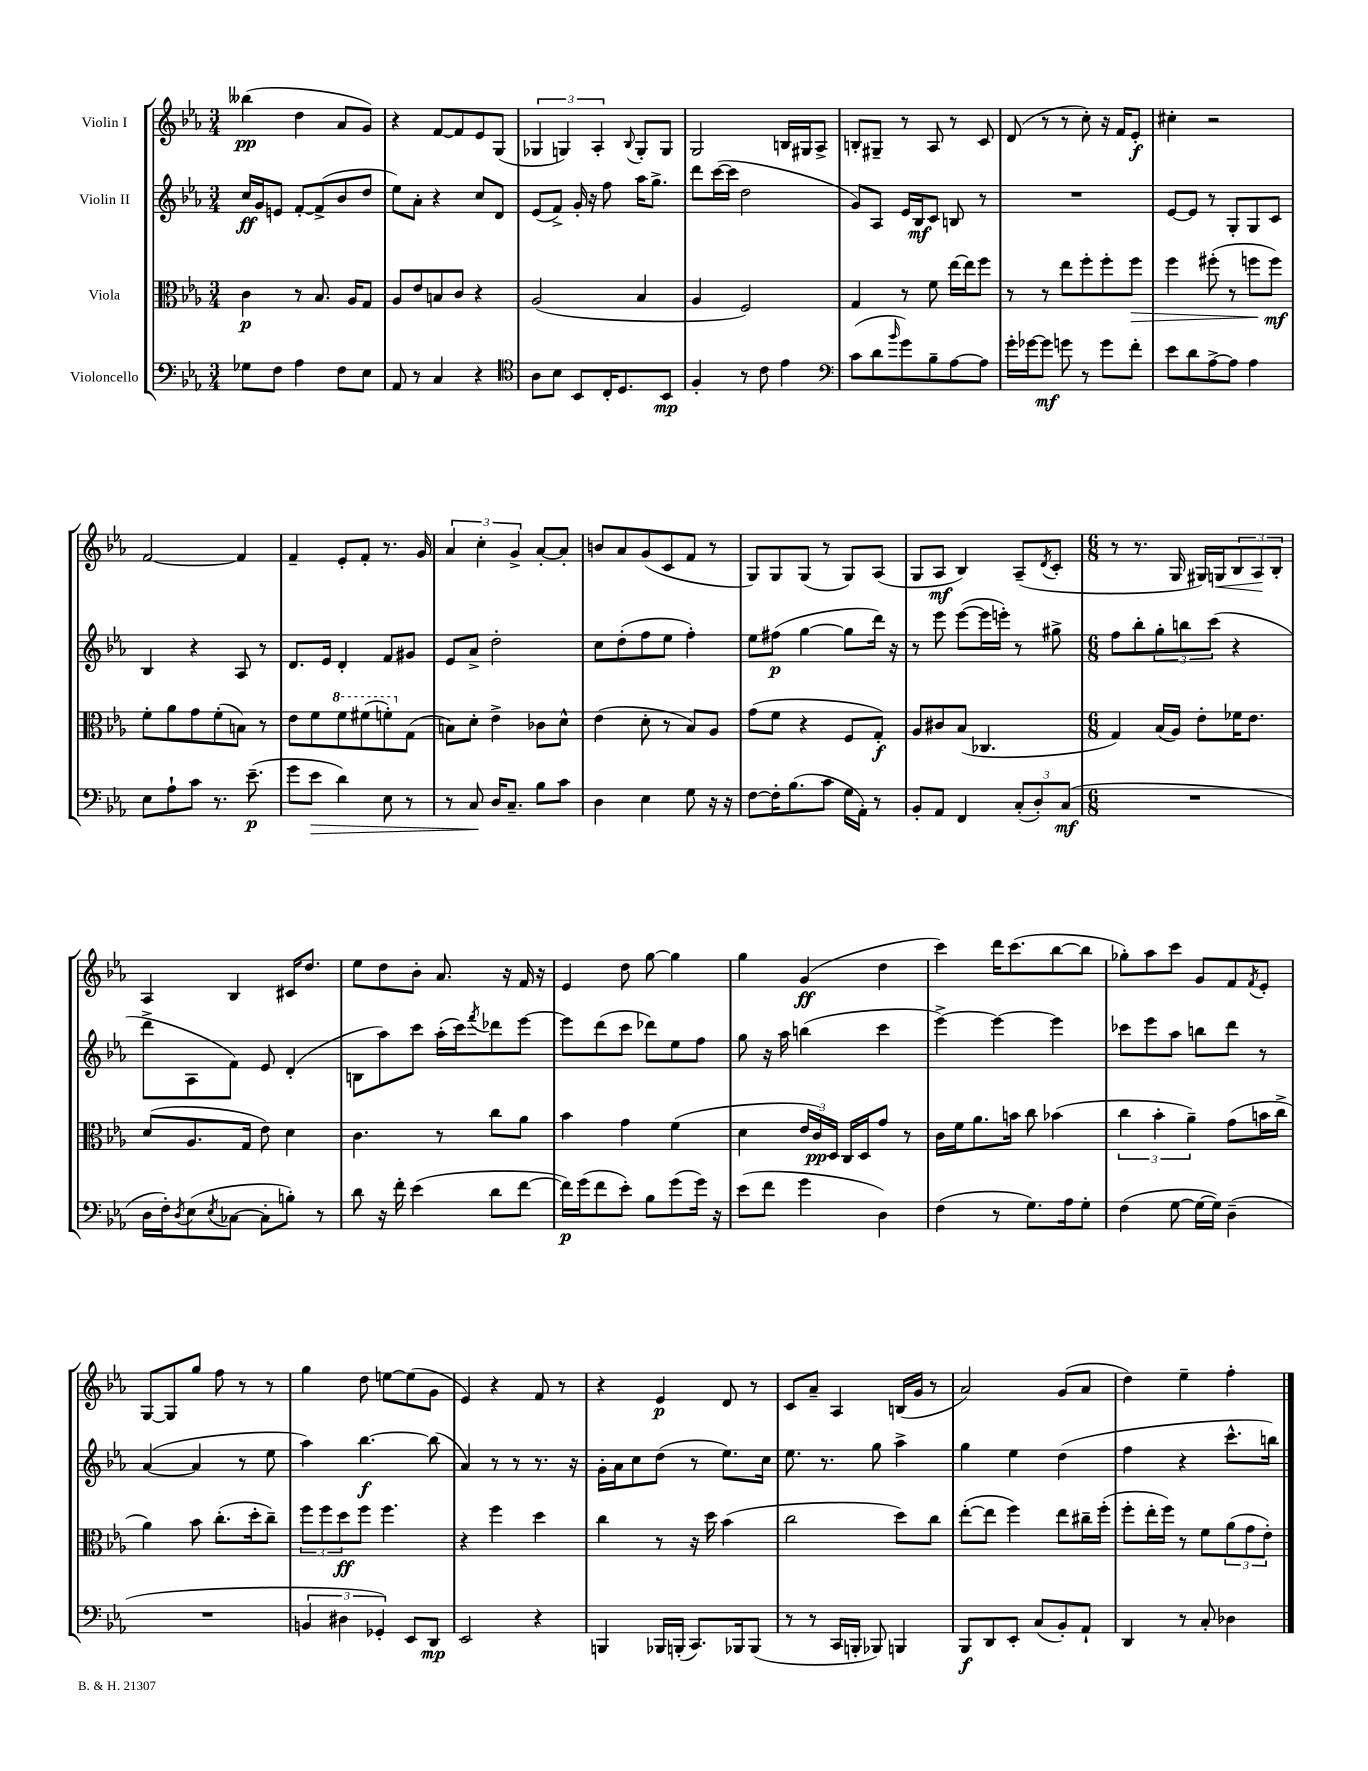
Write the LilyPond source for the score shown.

<<
\new StaffGroup <<
\new Staff = "s0" \with { instrumentName = "Violin I" } {
    \clef treble \key ees \major \numericTimeSignature \time 3/4
    beses''4\pp( d''4 aes'8 g'8) |
    r4 f'8~ f'8 ees'8 g8( |
    \tuplet 3/2 { ges4 g4) aes4-. } \appoggiatura { bes8 } g8-. g8 |
    g2 b16 gis16 aes8-> |
    b8-. gis8-- r8 aes8 r8 c'8 |
    d'8( r8 r8 c''8-.) r16 f'16 ees'8-.\f |
    cis''4-. r2 |
    f'2~ f'4 |
    f'4-- ees'8-. f'8-. r8. g'16 |
    \tuplet 3/2 { aes'4 c''4-. g'4-> } aes'8~-. aes'8-. |
    b'8 aes'8 g'8( c'8 f'8 r8 |
    g8) g8 g8( r8 g8) aes8( |
    g8 aes8\mf bes4) aes8--( \acciaccatura { d'8 } c'8-. |
    \numericTimeSignature \time 6/8 r8 r8. g16 gis16) g16\< \tuplet 3/2 { bes8 aes8\! bes8-. } |
    aes4 bes4 cis'16 d''8. |
    ees''8 d''8 bes'8-. aes'8. r16 f'16 r16 |
    ees'4 d''8 g''8~ g''4 |
    g''4 g'4\ff( d''4 |
    c'''4) d'''16 c'''8.( bes''8~ bes''8 |
    ges''8-.) aes''8 c'''8 g'8 f'8 \acciaccatura { f'8 } ees'8-. |
    g8~ g8 g''8 f''8 r8 r8 |
    g''4 d''8 e''8~ e''8( g'8 |
    ees'4) r4 f'8 r8 |
    r4 ees'4\p d'8 r8 |
    c'8 aes'8-- aes4 b16( g'16 r8 |
    aes'2) g'8( aes'8 |
    d''4) ees''4-- f''4-. \bar "|." |
}
\new Staff = "s1" \with { instrumentName = "Violin II" } {
    \clef treble \key ees \major \numericTimeSignature \time 3/4
    c''16\ff g'16 e'8 f'8~-. f'8->( bes'8 d''8 |
    ees''8) aes'8-. r4 c''8 d'8 |
    ees'8( f'8->) g'16-. r16 f''8 aes''16 g''8.-> |
    d'''8 c'''16~( c'''16 d''2 |
    g'8) aes8 ees'16 bes16\mf c'8 b8 r8 |
    R2. |
    ees'8~ ees'8 r8 g8-. g8 c'8 |
    bes4 r4 aes8 r8 |
    d'8. ees'16 d'4-. f'8 gis'8 |
    ees'8 aes'8-> d''2-. |
    c''8 d''8-.( f''8 ees''8 f''4-.) |
    ees''8 fis''8\p( g''4~ g''8 d'''16) r16 |
    r8 ees'''8 ees'''8~( ees'''16 e'''16-.) r8 gis''8-> |
    \numericTimeSignature \time 6/8 f''8 bes''8-. \tuplet 3/2 { g''8-. b''8 c'''8( } r4 |
    d'''8-> aes8 f'8) ees'8 d'4-.( |
    b8 aes''8) c'''8 aes''16-.( c'''16) \acciaccatura { f'''8 } des'''8 ees'''8~ |
    ees'''8 d'''8( c'''8 des'''8) ees''8 f''8 |
    g''8 r16 aes''16 b''4( c'''4 |
    ees'''4~->) ees'''4~ ees'''4 |
    ces'''8 ees'''8 aes''8 b''8 d'''8 r8 |
    aes'4~( aes'4 r8 ees''8 |
    aes''4) bes''4.~\f bes''8( |
    aes'4) r8 r8 r8. r16 |
    g'16-. aes'16 c''8 d''8( r8 ees''8.) c''16 |
    ees''8. r8. g''8 aes''4-> |
    g''4 ees''4 d''4( |
    f''4 r4 c'''8.-^ b''16) \bar "|." |
}
\new Staff = "s2" \with { instrumentName = "Viola" } {
    \clef alto \key ees \major \numericTimeSignature \time 3/4
    c'4\p r8 bes8. aes16 g8 |
    aes8 ees'8 b8 c'8 r4 |
    aes2( bes4 |
    aes4 f2) |
    g4 r8 f'8 ees''16~ ees''16 f''8 |
    r8 r8 ees''8 f''8-. f''8-. f''8\> |
    f''4 fis''8-.( r8 f''8\! f''8\mf) |
    f'8-. aes'8 g'8 f'8-.( b8) r8 |
    ees'8 f'8 \ottava #1 f''8 fis''8( f''8-.) \ottava #0 g8( |
    b8) d'8-. ees'4-> ces'8 d'8-^ |
    ees'4( d'8-. r8 bes8) aes8 |
    g'8( f'8 r4 f8 g8-.\f) |
    aes8 cis'8 bes8( ces4. |
    \numericTimeSignature \time 6/8 g4) bes16( aes16) ees'8-. fes'16 ees'8. |
    d'8( aes8. g16 ees'8) d'4 |
    c'4. r8 c''8 aes'8 |
    bes'4 g'4 f'4( |
    d'4 \tuplet 3/2 { ees'16 c'16\pp) d16 } c16 d16 g'8 r8 |
    c'16 f'16 aes'8. b'16 c''8 bes'4( |
    \tuplet 3/2 { c''4 bes'4-. aes'4--) } g'8( b'16 c''16-> |
    aes'4) bes'8 c''8.-.( d''16-. c''8--) |
    \tuplet 3/2 { f''8 f''8 d''8\ff } f''8 f''4. |
    r4 f''4 d''4 |
    c''4 r8 r16 d''16 bes'4( |
    c''2 d''8) c''8 |
    ees''8~-.( ees''8 f''4) ees''8 cis''16-- f''16-.( |
    f''8-. ees''16-. f''16) r8 f'8 \tuplet 3/2 { aes'8( g'8 ees'8-.) } \bar "|." |
}
\new Staff = "s3" \with { instrumentName = "Violoncello" } {
    \clef bass \key ees \major \numericTimeSignature \time 3/4
    ges8 f8 aes4 f8 ees8 |
    aes,8 r8 c4 r4 |
    \clef tenor aes8 bes8 bes,8 c16-. d8. bes,8\mp |
    f4-. r8 c'8 ees'4 |
    \clef bass c'8( d'8 \grace { bes'16 } g'8) bes8-- aes8~ aes8 |
    g'16-. ges'16~ ges'8\mf g'8 r8 g'8 f'8-. |
    ees'8 d'8 aes8~-> aes8 aes4 |
    ees8 aes8-! c'8 r8. ees'8.--\p( |
    g'8 ees'8\> d'4) ees8 r8 |
    r8 c8\! d16 c8.-- bes8 c'8 |
    d4 ees4 g8 r16 r16 |
    f8~ f16-. bes8.( c'8 g16 aes,16-.) r8 |
    bes,8-. aes,8 f,4 \tuplet 3/2 { c8-.( d8-.) c8\mf( } |
    \numericTimeSignature \time 6/8 R2. |
    d16 f16-.) \acciaccatura { d8 } ees8( \acciaccatura { ees8 } ces8~ ces8-. b8-.) r8 |
    d'8 r16 f'16-. ees'4( d'8 f'8~ |
    f'16\p) g'16( f'8 ees'8-.) bes8 g'8( g'16) r16 |
    ees'8( f'8 g'4 d4) |
    f4( r8 g8.) aes16 g8-. |
    f4( g8~ g16~ g16) d4--( |
    R2. |
    \tuplet 3/2 { b,4 dis4 ges,4-.) } ees,8 d,8\mp |
    ees,2 r4 |
    b,,4 bes,,16 b,,16-.( c,8.) bes,,16 bes,,8( |
    r8 r8 c,16 b,,16-. bes,,8) b,,4 |
    bes,,8\f d,8 ees,8-. c8( bes,8-.) aes,8-! |
    d,4 r8 c8-. des4 \bar "|." |
}
>>
>>
\layout { \context { \Score \remove "Bar_number_engraver" } }
